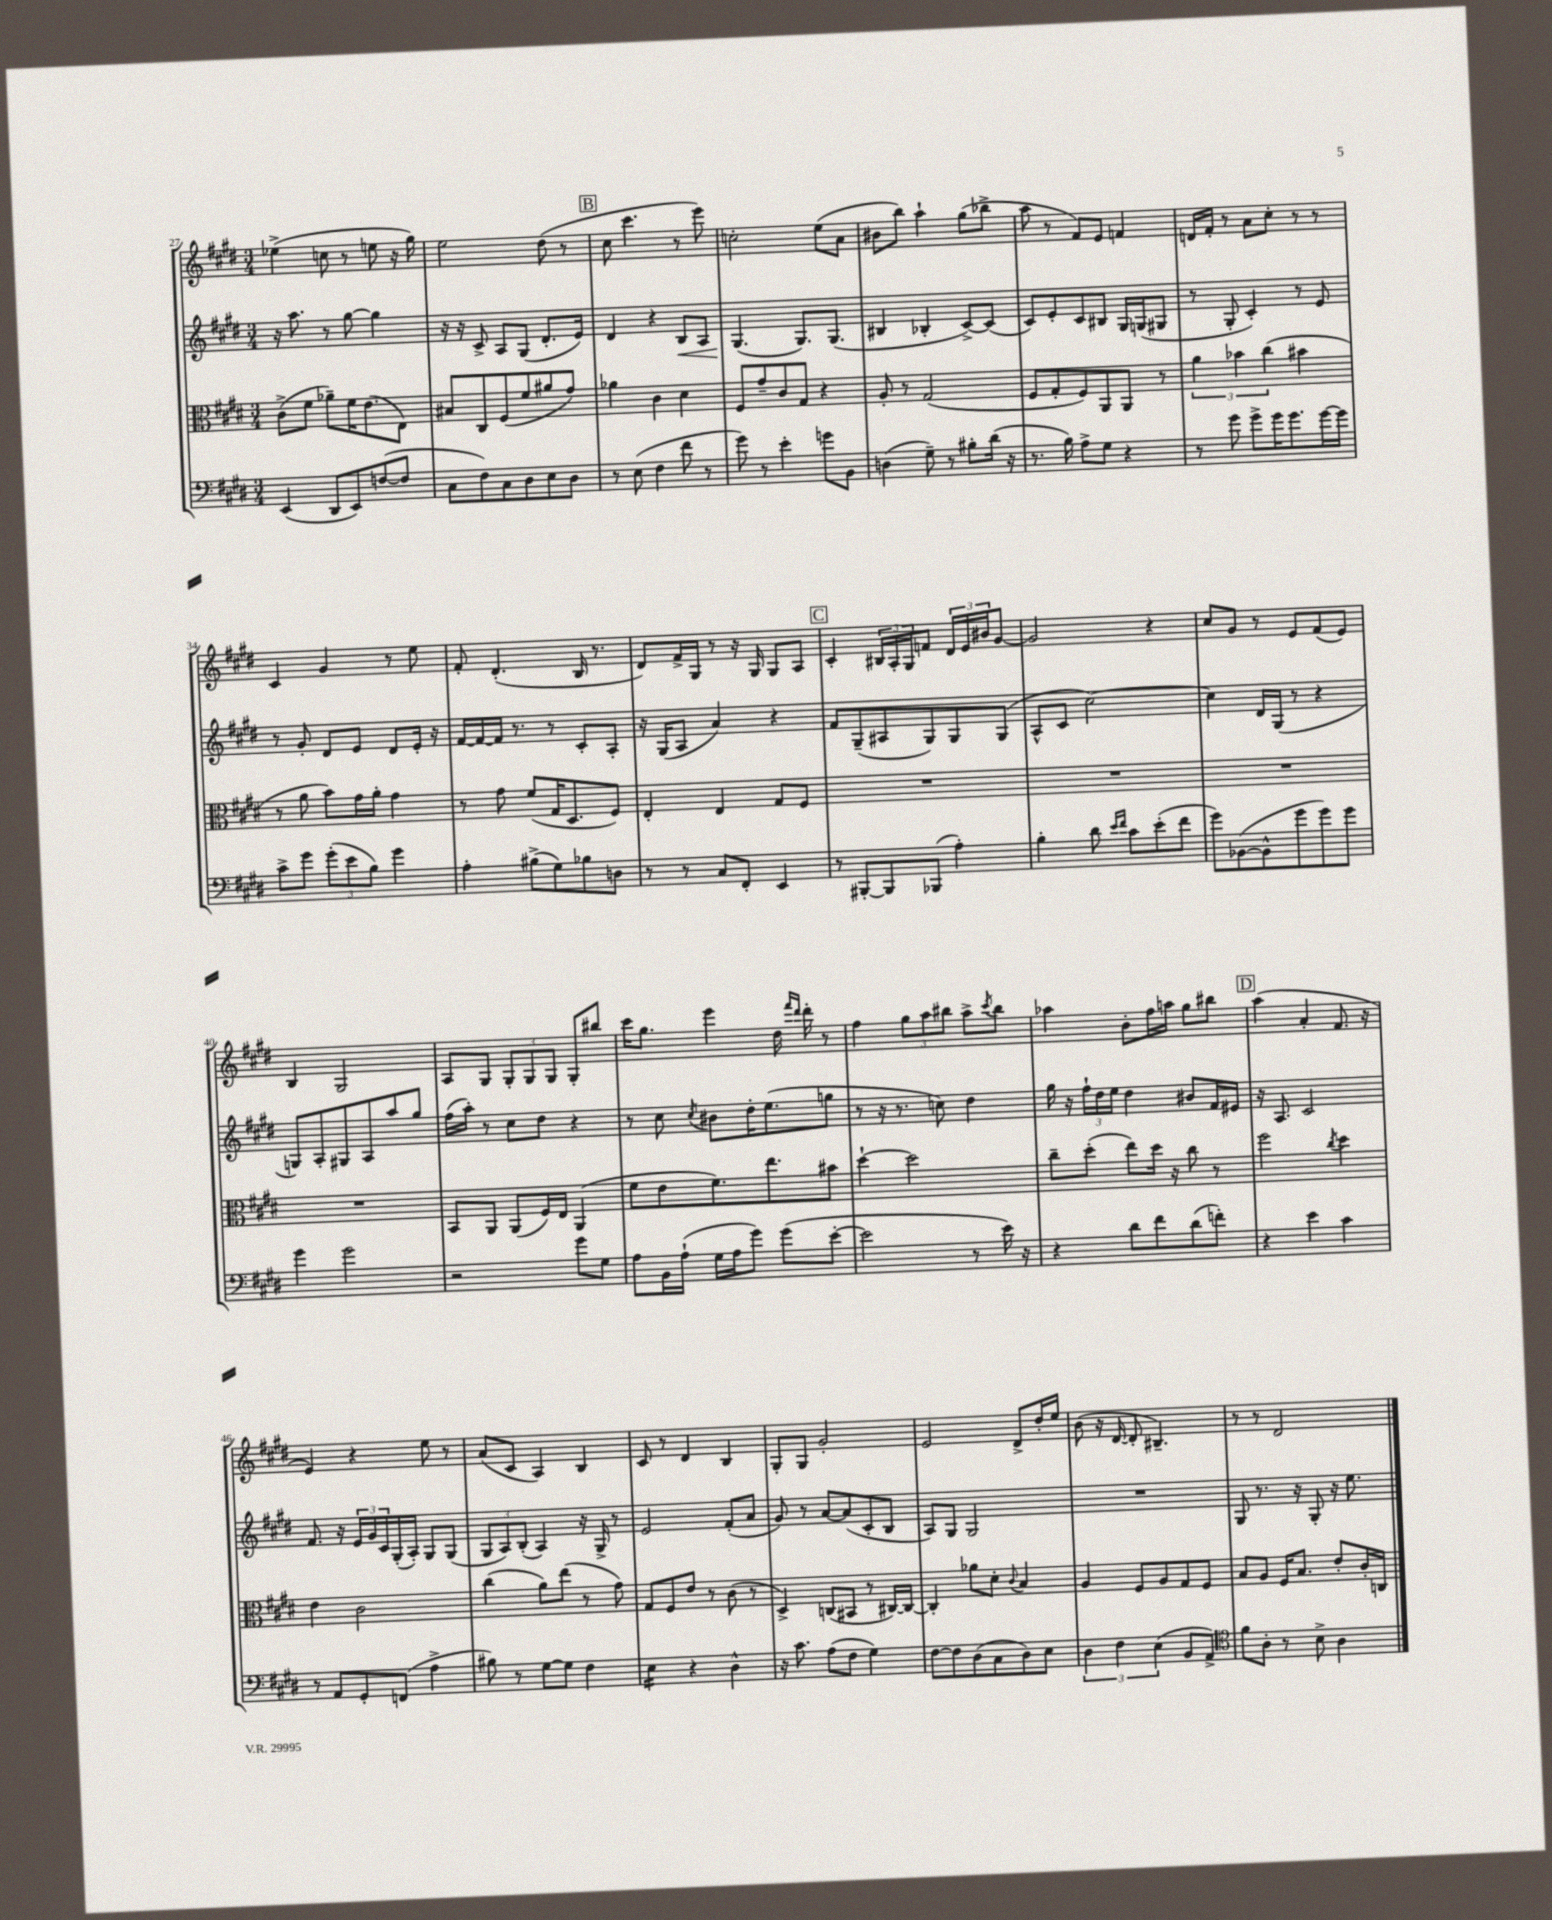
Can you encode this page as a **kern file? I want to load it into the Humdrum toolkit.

**kern	**kern	**kern	**dynam	**kern
*part4	*part3	*part2	*part2	*part1
*staff4	*staff3	*staff2	*staff2	*staff1
*clefF4	*clefC3	*clefG2	*	*clefG2
*k[f#c#g#d#]	*k[f#c#g#d#]	*k[f#c#g#d#]	*	*k[f#c#g#d#]
*M3/4	*M3/4	*M3/4	*	*M3/4
=27	=27	=27	=27	=27
(4EE/	(8c#^\L	16r	.	(4ee-X^\
.	.	8.aa\	.	.
.	8f#\J	.	.	.
8DD#/L	8a-X~\L)	8r	.	8ccn\
8EE/)	16f#\K	[8gg#\	.	8r
.	(8.e\	.	.	.
([8Fn/	.	4gg#\]	.	8een\
8F/J]	8E\J)	.	.	16r
.	.	.	.	16gg#\)
=28	=28	=28	=28	=28
8C#\L	8B#X/L	16r	.	2ee\
.	.	16r	.	.
8F#\)	8C#/	8c#^/	.	.
8C#\	(8F#/	8A/L	.	.
8D#\	8f#/	(8G#/J	.	.
8E\	8a#X/	8.d#'/L	.	(8dd#\
8D#\J	8g#/J)	.	.	8r
.	.	16e/Jk)	.	.
!!LO:REH:place=s1:t=B
=29	=29	=29	=29	=29
8r	4a-X\	4d#/	.	8cc#\
(8E\	.	.	.	4.ccc#\
4F#\	4c#\	4r	.	.
!	!	!	!LO:HP:b	!
8f#\	4d#\	8B/L	<	8r
8r	.	8A/J	.	8eee\)
=30	=30	=30	=30	=30
8g#\)	8F#/L	(4.G#/	.	2ccn'\
8r	8g#~/	.	.	.
4e'\	8c#/	.	.	.
.	8G#/J	8.G#/L)	[	.
8gn\L	4r	.	.	(8ee\L
.	.	(8.G#/J	.	.
8BB\J	.	.	.	8a\J
=31	=31	=31	=31	=31
(4Dn\	8A'/	4B#X/	.	8b#X\L
.	8r	.	.	8bb\J)
8G#~\)	(2G#/	4B-X'/	.	4aa`\
8r	.	.	.	.
8B#X'\L	.	[8c#^/L)	.	(8gg#\L
(16d#\Jk	.	(8c#/J]	.	8bb-X^\J
16r	.	.	.	.
=32	=32	=32	=32	=32
8.r	8F#/L	8c#/L)	.	8aa\
.	8G#'/	8e'/	.	8r
16B\)	.	.	.	.
8A^\L	8F#/)	8c#/	.	8f#/L)
8G#\J	8AA/	8B#X/J	.	8e/J
4r	8AA/J	16G#/LL	.	4fn/
.	.	(16Gn/J	.	.
.	8r	8G#X/J	.	.
=33	=33	=33	=33	=33
8r	6a\	8r	.	16dn/LL
.	.	.	.	16f#'/JJ
8g#\	.	8G#'/	.	8r
.	6b-X\	.	.	.
8g#^\L	.	4c#'/)	.	8a\L
.	(6cc#\	.	.	.
16g#\K	.	.	.	8cc#'\J
8.g#\	.	.	.	.
.	4b#X\	8r	.	8r
[16g#\L	.	8e/	.	8r
16g#\JJ]	.	.	.	.
!!LO:LB:g=z
=34	=34	=34	=34	=34
8c#^\L	8r	8r	.	4c#/
8g#\J	8a\	8g#'/	.	.
(12g#'\L	8b\L)	8d#/L	.	4g#/
12e\	.	.	.	.
.	16g#\L	8e/J	.	.
12B\J)	.	.	.	.
.	16a'\JJ	.	.	.
4g#\	4g#\	8d#/L	.	8r
.	.	16e'/Jk	.	8ee\
.	.	16r	.	.
=35	=35	=35	=35	=35
4A'\	8r	[16f#/LL	.	8f#'/
.	.	16f#/_	.	.
.	8g#\	16f#/JJ]	.	(4.d#'/
.	.	8.r	.	.
(8B#X^\L	(8f#/L	.	.	.
8G#\)	16G#/K	8r	.	.
.	8.D#/	.	.	.
8B-X\	.	8c#'/L	.	16B/
.	.	.	.	8.r
8Dn\J	8F#/J)	8A'/J	.	.
=36	=36	=36	=36	=36
8r	4E'/	16r	.	8d#/L)
.	.	(16G#/KL	.	.
8r	.	8A/J	.	16f#^/L
.	.	.	.	16G#/JJ
8C#/L	4E/	4a/)	.	8r
8FF#'/J	.	.	.	16r
.	.	.	.	16G#/
4EE/	8G#/L	4r	.	8G#/L
.	8F#/J	.	.	8A/J
!!LO:REH:place=s1:t=C
=37	=37	=37	=37	=37
8r	2.r	8f#/L	.	4c#'/
[8BBB#X'/L	.	(8G#~/	.	.
8BBB#/]	.	8A#X/	.	24B#X/LL
.	.	.	.	24A'/
.	.	.	.	24G#/J
(8BBB-X/J	.	8G#/)	.	8fn/J
4A'\)	.	8G#/	.	24d#/LL
.	.	.	.	24e/
.	.	.	.	24b#X/J
.	.	(8G#/J	.	[8g#/J
=38	=38	=38	=38	=38
4B'\	2.r	8A^^/L	.	2g#/]
.	.	8c#/J	.	.
8d#\	.	[2cc#\)	.	.
16qqe/LL	.	.	.	.
16qqf#/JJ	.	.	.	.
8c#\L	.	.	.	.
(8e'\	.	.	.	4r
8f#\J	.	.	.	.
=39	=39	=39	=39	=39
8g#\L)	2.r	4cc#\]	.	8cc#/L
([8BB-X\	.	.	.	8g#/J
8BB-^^\]	.	16d#/LL	.	8r
.	.	(16G#/JJ	.	.
8g#\	.	8r	.	8e/L
8g#\)	.	4r	.	(8f#/
8g#\J	.	.	.	8e/J)
!!LO:LB:g=z
=40	=40	=40	=40	=40
4g#\	2.r	8Gn/L)	.	4B/
.	.	8A'/	.	.
2g#\	.	8G#X/	.	2G#/
.	.	8A/	.	.
.	.	8aa/	.	.
.	.	8gg#/J	.	.
=41	=41	=41	=41	=41
2r	8BB/L	(16ff#\LL	.	8A/L
.	.	16aa'\JJ)	.	.
.	8AA/J	8r	.	8G#/J
.	(8AA/L	8cc#\L	.	12G#'/L
.	.	.	.	12G#/
.	16F#/L)	8dd#\J	.	.
.	.	.	.	12G#/J
.	16E/JJ	.	.	.
8g#\L	(4AA/	4r	.	8G#'/L
8G#\J	.	.	.	8bb#X/J
=42	=42	=42	=42	=42
8A\L	8f#\L	8r	.	16ccc#\KL
.	.	.	.	8.gg#\J
16BB\L	8e\	8cc#\	.	.
(16A`\JJ	.	.	.	.
.	.	8qcc#/	.	.
16G#\LL	8.f#\)	8b#X\L	.	4eee\
16A\J	.	.	.	.
8g#\J)	.	16dd#'\K	.	.
.	8.ee\	(8.ee\	.	.
(8g#\L	.	.	.	16dd#\
.	.	.	.	16qqfff#/LL
.	.	.	.	16qqddd#/JJ
.	.	.	.	16ddd#'\
[8e'\J	8b#X\J	8ggn\J	.	8r
=43	=43	=43	=43	=43
2e\]	[4dd#`\	8r	.	4ff#\
.	.	16r	.	.
.	.	8.r	.	.
.	2dd#\]	.	.	12gg#\L
.	.	.	.	12aa\
.	.	8ccn\)	.	.
.	.	.	.	12bb#X\J
8r	.	4dd#\	.	8aa^\L
.	.	.	.	8qccc#/
16e\)	.	.	.	8bb#\J
16r	.	.	.	.
=44	=44	=44	=44	=44
4r	8cc#~\L	16gg#\	.	4aa-X\
.	.	16r	.	.
.	(8dd#'\J	24ff#`\LL	.	.
.	.	24dd#\	.	.
.	.	24ee\JJ	.	.
8d#\L	8ee\L)	4dd#\	.	8b'\L
8f#\	16dd#\Jk	.	.	16ff#\L
.	16r	.	.	16aan\JJ
(8d#\	8cc#\	8b#X/L	.	8gg#\L
8fn'\J)	8r	16f#/L	.	8bb#X\J
.	.	16e#X/JJ	.	.
!!LO:REH:place=s1:t=D
=45	=45	=45	=45	=45
4r	2ff#\	16r	.	(4aa\
.	.	8.A/	.	.
4e\	.	2c#/	.	4a'/
.	8qcc#/	.	.	.
4c#\	4dd#\	.	.	8.f#/
.	.	.	.	16r
!!LO:LB:g=z
=46	=46	=46	=46	=46
8r	4e\	8.f#/	.	4e/)
8AA/L	.	.	.	.
.	.	16r	.	.
8GG#'/	2c#\	24e/LL	.	4r
.	.	24g#/	.	.
.	.	24c#/	.	.
(8FFn/J	.	(16G#'/	.	.
.	.	16A'/JJ)	.	.
4A^\	.	8G#/L	.	8ee\
.	.	(8G#/J	.	8r
=47	=47	=47	=47	=47
8B#X\)	(4cc#\	12G#/L	.	(8a/L
.	.	12A/)	.	.
8r	.	.	.	8c#/J
.	.	(12B'/J	.	.
[8G#\L	8a\L)	4A/)	.	4A/)
8G#\J]	(8ee\J	.	.	.
4F#\	8r	16r	.	4B/
.	.	16G#^/	.	.
.	8g#\)	8r	.	.
=48	=48	=48	=48	=48
*tremolo	*	*	*	*
16E\LL	8G#/L	2e/	.	8c#/
16E\	.	.	.	.
16E\	8F#/	.	.	8r
16E\JJ	.	.	.	.
*Xtremolo	*	*	*	*
4r	8e/J	.	.	4d#/
.	8r	.	.	.
4D#^^\	(8c#\	(8f#'/L	.	4B/
.	8r	8a/J	.	.
=49	=49	=49	=49	=49
16r	4D#^/)	8g#/)	.	8G#'/L
8.c#\	.	.	.	.
.	.	8r	.	8G#/J
(8A\L	(8Cn/L	[8a/L	.	2g#'/
8F#\J	8BB#X/J	(8a/]	.	.
4G#\)	8r	8c#'/	.	.
.	[16C#X/LL)	8B/J	.	.
.	16C#/JJ_	.	.	.
=50	=50	=50	=50	=50
[8F#\L	4C#'/]	8A/L)	.	2e/
8F#\]	.	8G#/J	.	.
(8D#\	8a-X\L	2G#/	.	.
8C#\	8d#'\J	.	.	.
.	8qqc#/	.	.	.
8D#\)	4B/	.	.	8d#^/L
8E\J	.	.	.	16dd#'/L
.	.	.	.	16ee/JJ
=51	=51	=51	=51	=51
6D#\	4A/	2.r	.	(8b\
.	.	.	.	16r
6F#\	.	.	.	.
.	.	.	.	[16d#/
.	8F#/L	.	.	8d#'/]
(6E\	.	.	.	.
.	8A/	.	.	4.B#X~/)
8BB/L	8G#/	.	.	.
8AA^/J)	8F#/J	.	.	.
=52	=52	=52	=52	=52
*clefC4	*	*	*	*
8f#\L	8B/L	8G#/	.	8r
8A'\J	8A/J	8.r	.	8r
8r	16F#/KL	.	.	2d#/
.	8.B/J	16r	.	.
8B^\	.	8G#'/	.	.
4A\	8e'/L	16r	.	.
.	.	8.ee\	.	.
.	16c#'/L	.	.	.
.	16Cn/JJ	.	.	.
==	==	==	==	==
*-	*-	*-	*-	*-
